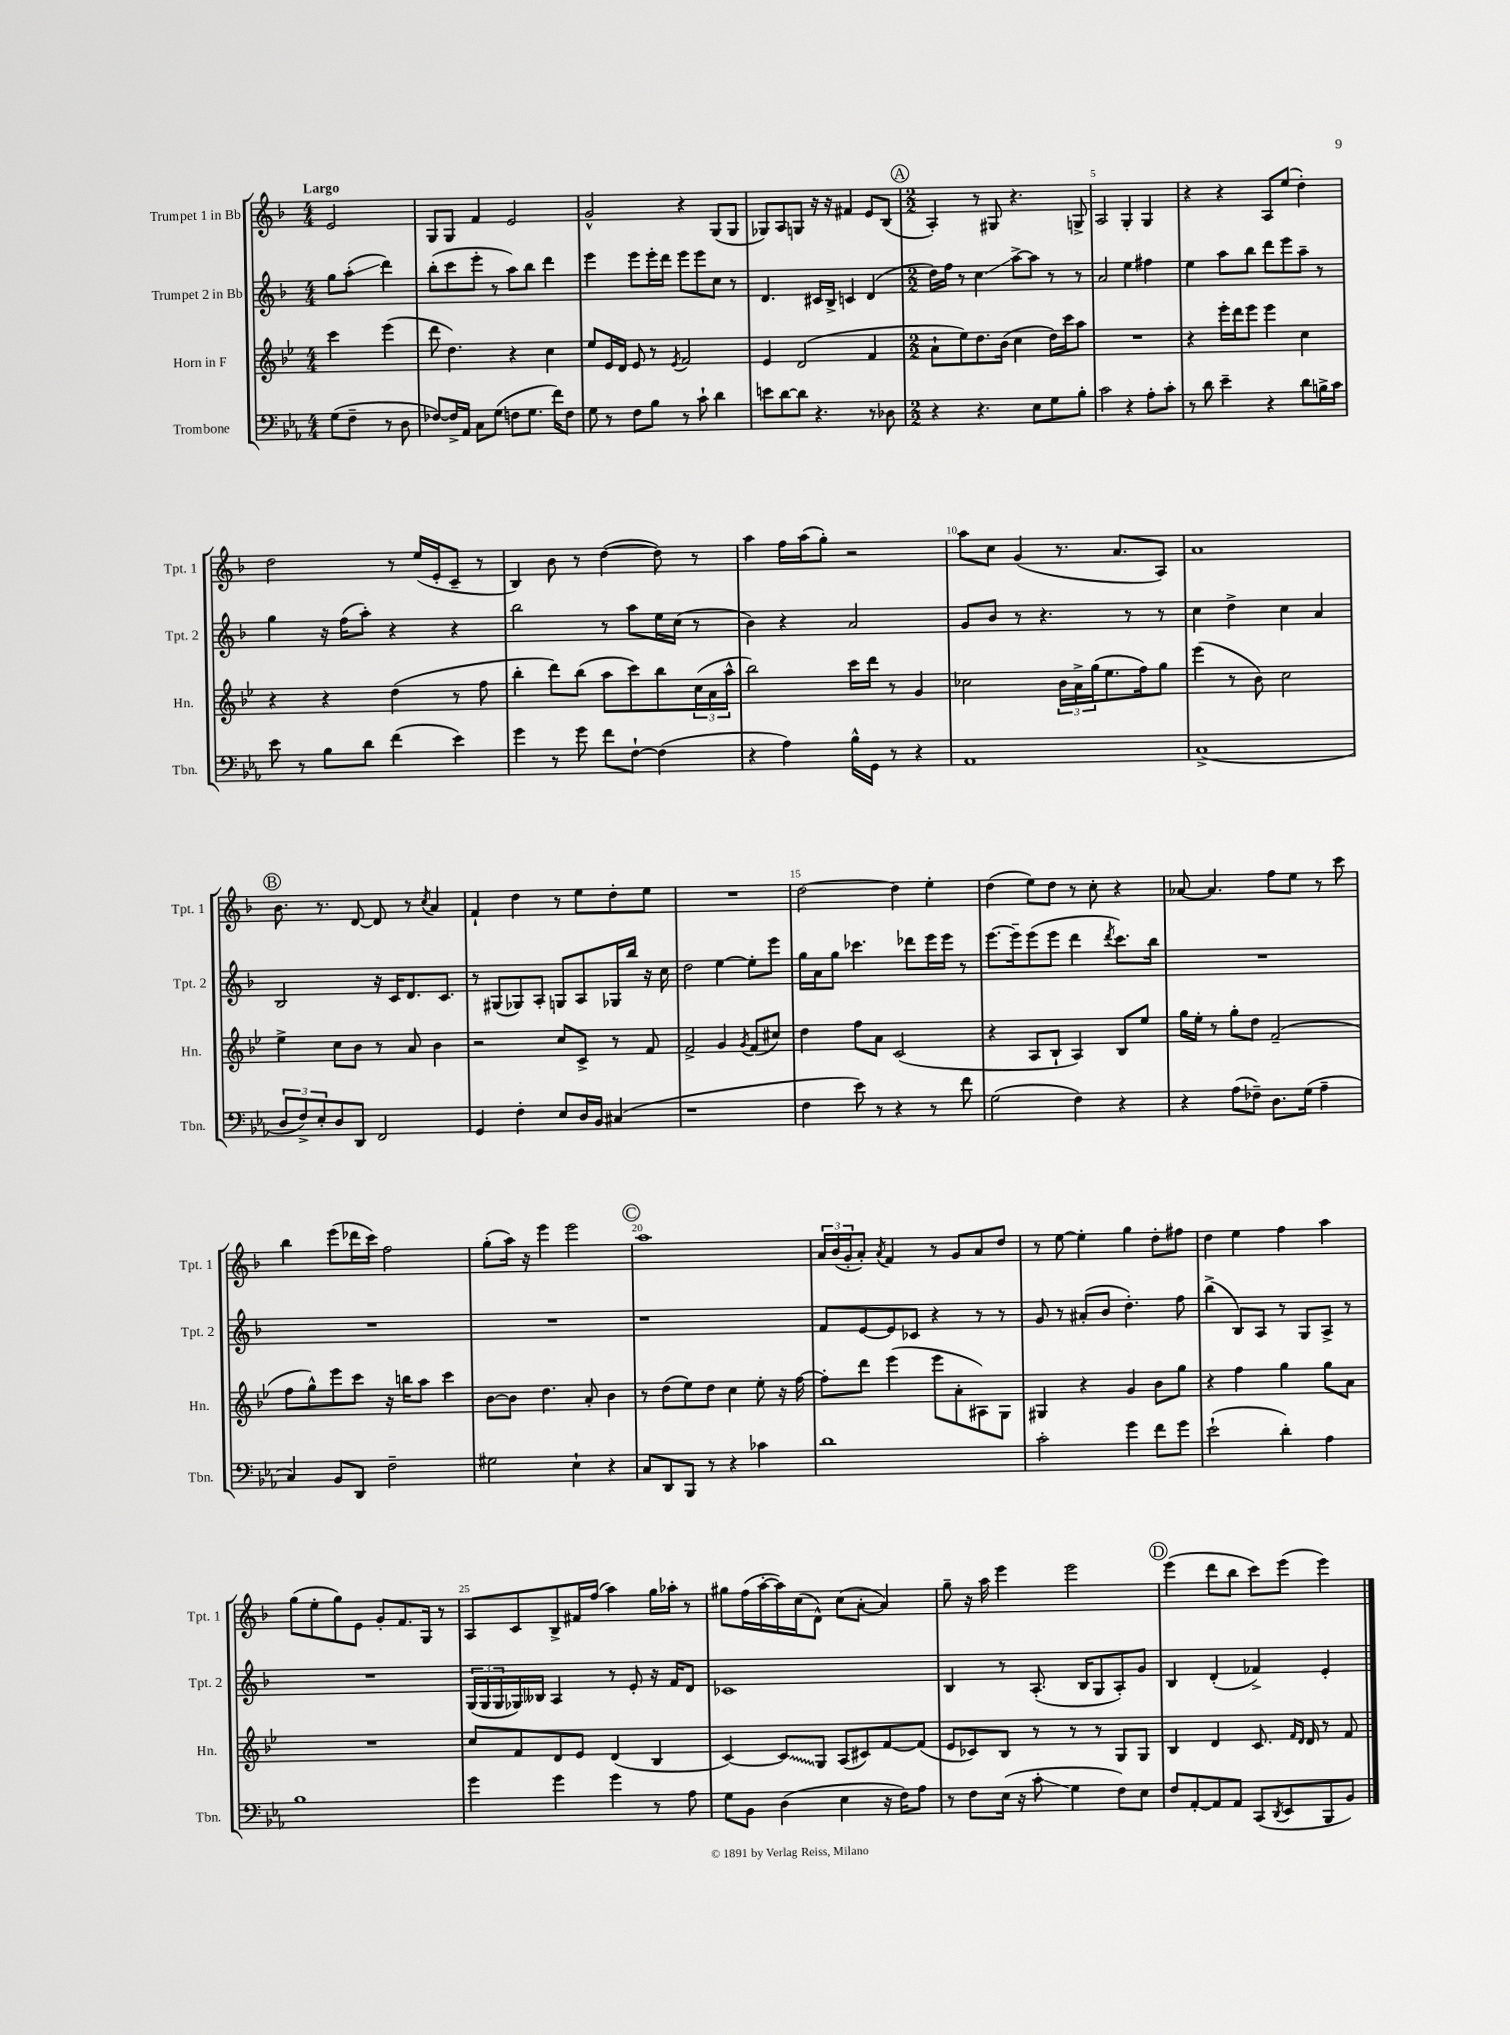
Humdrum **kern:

**kern	**kern	**kern	**kern
*staff4	*staff3	*staff2	*staff1
*clefF4	*clefG2	*clefG2	*clefG2
*k[b-e-a-]	*k[b-e-]	*k[b-]	*k[b-]
*M4/4	*M4/4	*M4/4	*M4/4
(8G	4ccc	8gg	2e
8F~	.	(8aa'	.
8r	(4eee-	4ddd)	.
8D	.	.	.
=	=	=	=
[8F-)	8ddd	(8bb-'	8G
16F-^]	4.dd)	8ccc	8G
16AA-	.	.	.
8C	.	8eee'	4f
(8G	.	8r	.
8F	4r	8aa)	2e
8.G	.	8bb-	.
.	4cc	4ddd	.
16f)	.	.	.
8F	.	.	.
=	=	=	=
8G	8ee-	4eee	2g^^
8r	16e-	.	.
.	16d	.	.
8F	8e-	8eee	.
8B-	8r	16eee'	.
.	.	16ddd	.
.	8qe-	.	.
8r	2f	8eee	4r
8c`	.	8eee	.
4d	.	8cc	(8G
.	.	8r	8G
=	=	=	=
8e	4e-	4.d	8G-)
[8d	.	.	8A
8d]	(2d	.	8G
4.r	.	16c#	16r
.	.	16B-^	16r
.	.	4c	4f#
8r	4f	(4d	8e
8D-	.	.	(8B-
=	=	=	=
*M2/2	*M2/2	*M2/2	*M2/2
4r	8a`	16dd)	4A')
.	.	16ff	.
.	8ee-)	8r	.
4.r	8.dd	4cc	8r
.	.	.	8G#
.	(16b-	.	.
.	4cc	[8aa^	4.r
8E-	.	8aa]	.
8G	16dd)	8r	.
.	16ccc	.	.
8B-'	8aa	8r	8G^
=	=	=	=
2c	1r	2a	2A
4r	.	4ee	4G'
8A-'	.	4ff#	4G
8c'	.	.	.
=	=	=	=
8r	4r	4ee	4r
8d	.	.	.
4e-~	16eee-'	8aa	4r
.	16ddd	.	.
.	8eee-	8bb-	.
4r	4eee-	8ddd	8A
.	.	8eee	(8ee
8d	4cc	8aa~	4dd')
16B^	.	8r	.
16c	.	.	.
=	=	=	=
8e-	4r	4gg	2dd
8r	.	.	.
8B-	4r	16r	.
.	.	(16ff	.
8d	.	8aa')	.
(4f	(4dd	4r	8r
.	.	.	(16ee
.	.	.	16e'
4e-)	8r	4r	8c~
.	8ff	.	8r
=	=	=	=
4g	4bb-'	2bb-	4B-)
8r	8ddd)	.	8b-
8g	(8bb-	.	8r
8f	8aa	8r	([4dd
[8F`	8ccc)	8aa	.
(4F]	8bb-	16ee	8dd])
.	.	(16cc	.
.	(24cc	8r	8r
.	24a	.	.
.	24aa^^	.	.
=	=	=	=
4r	2bb-)	4b-)	4aa
4A-)	.	4r	16ff
.	.	.	(16aa
.	.	.	8gg')
16B-^^	16ccc	2a	2r
16GG	16ddd	.	.
8r	8r	.	.
4r	4g	.	.
=	=	=	=
1AA-	2cc-	8g	8aa
.	.	8b-	8cc
.	.	8r	(4g
.	.	4.r	.
.	24b-	.	8.r
.	24a^	.	.
.	(24gg	.	.
.	8.ee-	.	.
.	.	.	8.a
.	.	8r	.
.	16ff)	.	.
.	8gg	8r	8A)
=	=	=	=
(1C^	(4eee-	4cc	1a
.	8r	4dd^	.
.	8b-)	.	.
.	2cc	4cc	.
.	.	4a	.
=	=	=	=
12D	4ee-^	2B-	8.b-
12F^)	.	.	.
12E-'	.	.	.
.	.	.	8.r
8D	8cc	.	.
8DD	8b-	.	[8d
2FF	8r	16r	8d]
.	.	16c	.
.	8a	8.d	8r
.	.	.	8qcc
.	4b-	.	4a
.	.	8.c	.
=	=	=	=
4GG	2r	8r	4f`
.	.	(8G#	.
4F'	.	8G-)	4dd
.	.	8A'	.
8E-	8cc	8G	8r
16D	8c^	8A	8ee
16BB-	.	.	.
(4C#	8r	16G-	8dd'
.	.	16bb-	.
.	8f	16r	8ee
.	.	16cc	.
=	=	=	=
1r	2f^	2dd	1r
.	4g	[4ee	.
.	8qg	.	.
.	(8f	8ee']	.
.	8cc#)	8eee	.
=	=	=	=
4F	4dd	16gg	[2dd
.	.	16a	.
.	.	8gg	.
8e-)	8ff	4.ccc-	.
8r	8a	.	.
4r	(2c	.	4dd]
.	.	8ddd-	.
8r	.	16eee	4ee'
.	.	16eee	.
8f	.	8r	.
=	=	=	=
(2G	4r	[8.eee	(4dd
.	.	16eee~]	.
.	8A	(8eee	8ee)
.	8B-`	8eee	8dd
4F)	4A)	4ddd	8r
.	.	.	8cc'
.	.	8qddd	.
4r	8B-	8.ccc)	4r
.	8ee-	.	.
.	.	16bb-	.
=	=	=	=
4r	16gg	1r	[8a-
.	16ee-'	.	.
.	8r	.	4.a-]
(8A-	8gg'	.	.
8F-~)	8dd	.	.
8.D	(2f~	.	8ff
.	.	.	8ee
(16G	.	.	.
4A-~	.	.	8r
.	.	.	8ccc
=	=	=	=
4C)	8ff	1r	4bb-
.	8gg^^)	.	.
8BB-	8eee-	.	(8eee
8DD	8ccc	.	16ddd-
.	.	.	16ccc)
2F~	16r	.	2ff
.	16bb	.	.
.	8aa	.	.
.	4ccc	.	.
=	=	=	=
2G#	[8b-	1r	(8gg'
.	8b-]	.	16aa)
.	.	.	16r
.	4.dd	.	4eee
4E-`	.	.	2eee
.	8a'	.	.
4r	4b-	.	.
=	=	=	=
8C	8r	1r	1aa
8DD	(8dd	.	.
8BBB-	8ee-)	.	.
8r	8dd	.	.
4r	4cc	.	.
4c-	8ee-'	.	.
.	16r	.	.
.	[16ff	.	.
=	=	=	=
1d	8ff']	8f	24a
.	.	.	(24b-
.	.	.	24g'
.	8ddd	[8e	8a')
.	.	.	8qa
.	(4eee-	8e]	4f
.	.	8c-	.
.	8eee-	4r	8r
.	8a'	.	8g
.	8A#)	8r	8a
.	8G	8r	8dd
=	=	=	=
2c'	4G#	8g	8r
.	.	8r	[8ee
.	4r	(8a#'	4ee']
.	.	8b-	.
4g	4g	4.dd')	4gg
8f	8b-	.	8dd'
8g	8gg	8ff	8ff#
=	=	=	=
(2e-`	4r	(4bb-^	4dd
.	4ff	8B-)	4ee
.	.	8A	.
4d')	4gg	8r	4ff
.	.	8G	.
4A-	8gg	8A^	4aa
.	8a	8r	.
=	=	=	=
1B-	1r	1r	(8gg
.	.	.	8ee'
.	.	.	8gg)
.	.	.	8e
.	.	.	8g'
.	.	.	8.f
.	.	.	16G
.	.	.	8r
=	=	=	=
4g	8cc	(24G	8A
.	.	24G	.
.	.	24G	.
.	8f	16G-)	8c
.	.	16B--	.
4g	8d	4A	8B-^
.	8e-	.	16f#
.	.	.	(16ff
4g	(4d	8r	4aa)
.	.	8e'	.
8r	4B-	16r	16gg
.	.	16f	16aa-'
8A-	.	8d	8r
=	=	=	=
8G	[4c)	1c-	8gg#
8BB-	.	.	(16ff
.	.	.	[16aa'
(4D	8c]	.	16aa])
.	.	.	(16cc
.	8G	.	8d^^)
4E-	(8A	.	(8cc
.	8c#)	.	[8a'
16r	[8f	.	4a])
16F)	.	.	.
8A-	(8f]	.	.
=	=	=	=
8r	8e-	4B-	8gg~
8F	8c-)	.	16r
.	.	.	16aa
(16E-	8B-	8r	4eee
16r	.	.	.
8c'	8r	(8.A'	.
4G	8r	.	2eee
.	.	16B-	.
.	8r	8G	.
8F)	8G	8A')	.
8E-	8G	8g	.
=	=	=	=
8F	4B-	4B-	(4eee
[8AA-'	.	.	.
8AA-]	4d	(4d'	8ddd
8AA-	.	.	8bb-
(8CC	8.c	4f-^)	8ccc)
8qDD	.	.	.
8EE-	.	.	(8eee
.	16qqf	.	.
.	16qqd	.	.
.	16d	.	.
8BBB-	8r	4e'	4eee)
8BB-)	8f	.	.
==	==	==	==
*-	*-	*-	*-
